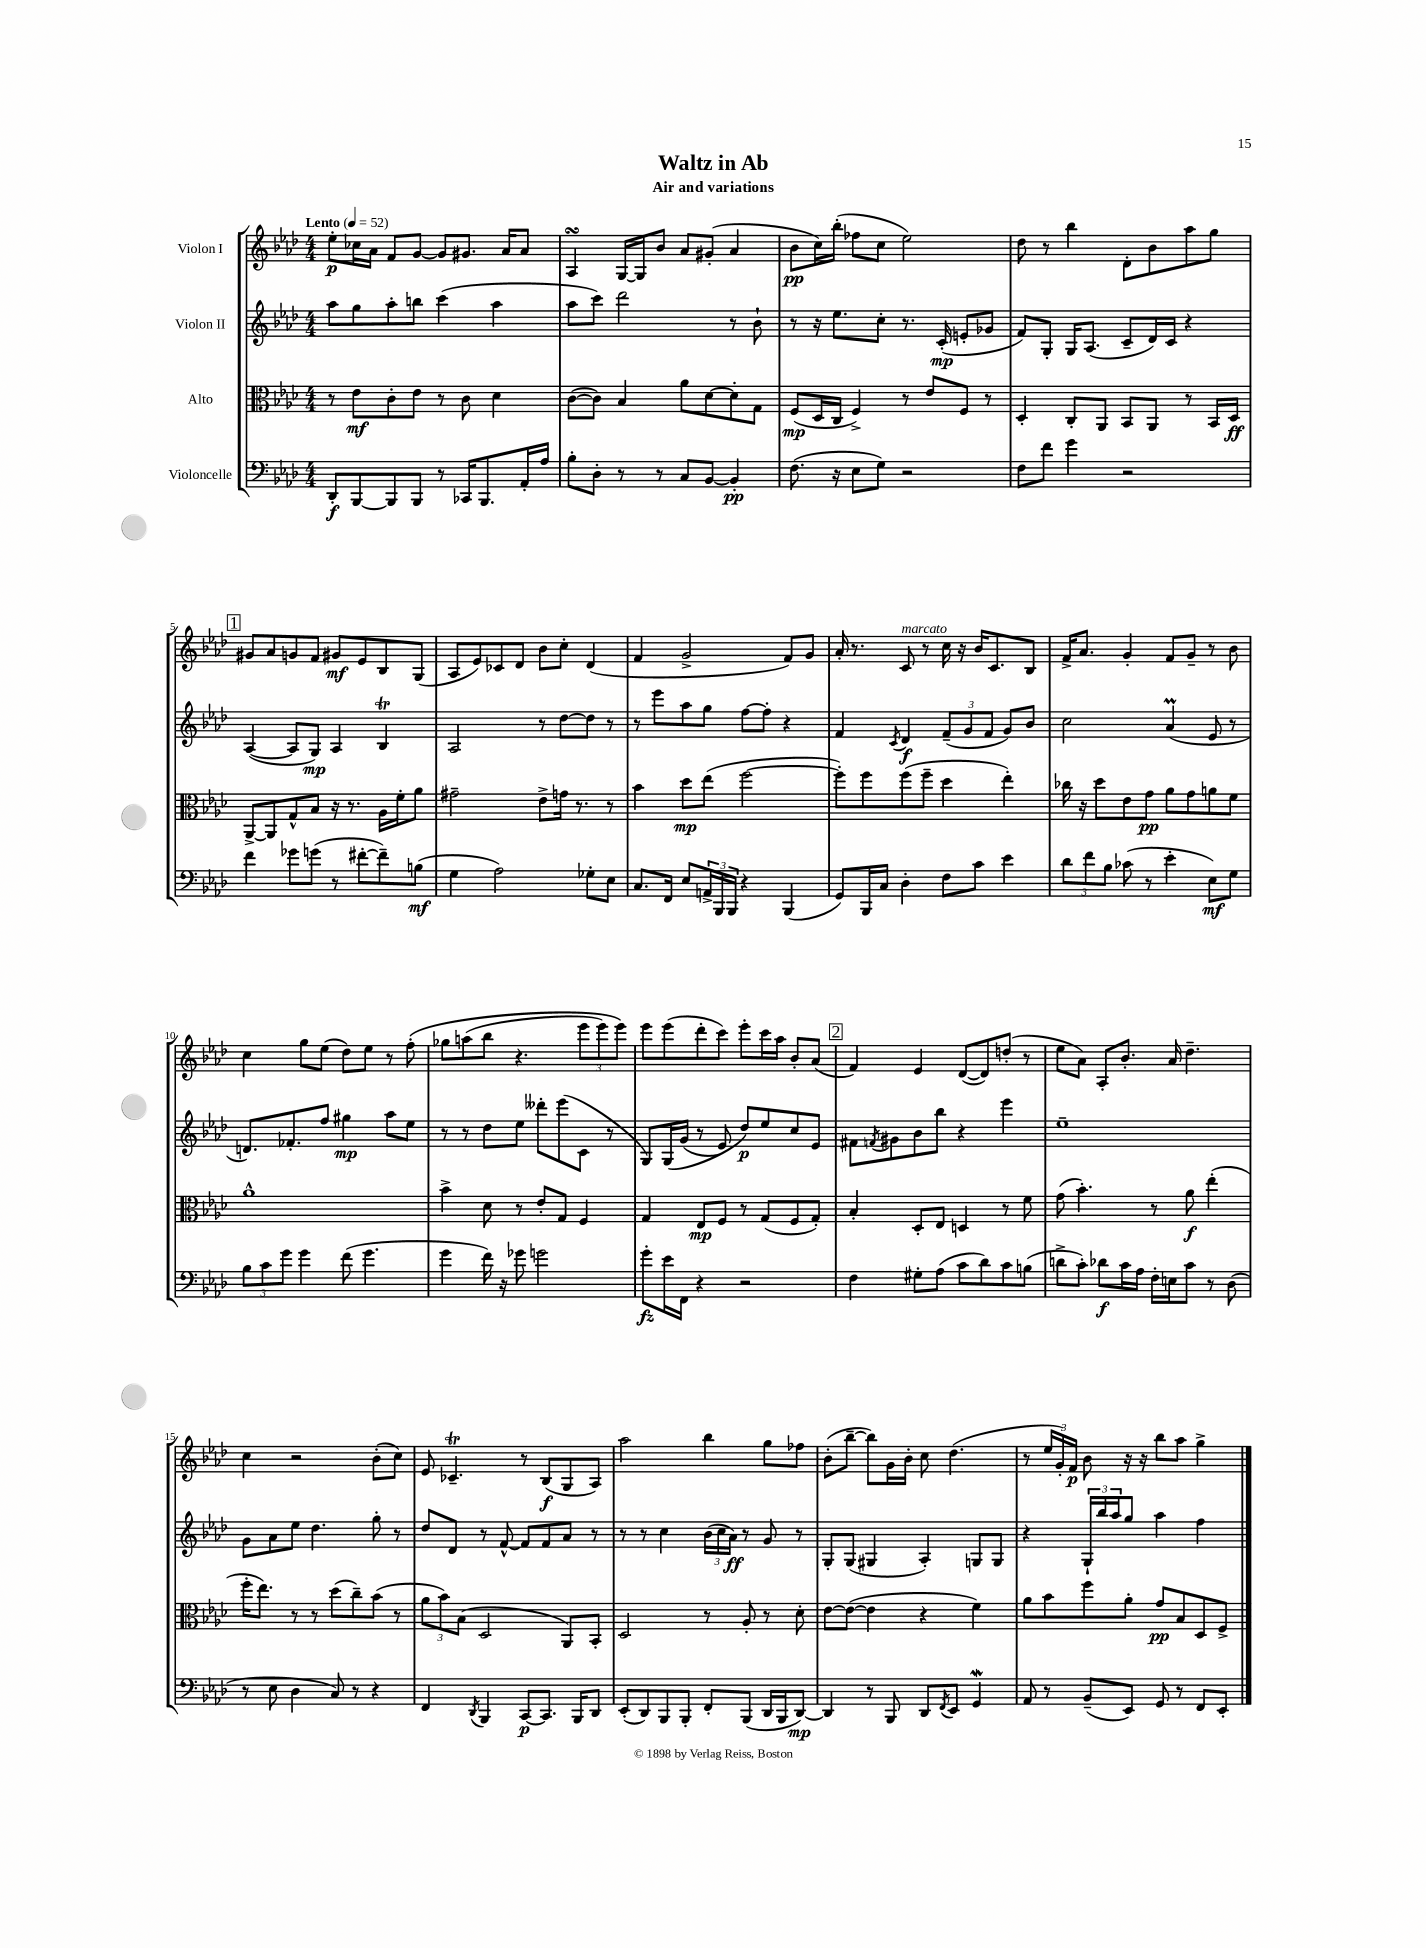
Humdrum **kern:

**kern	**kern	**kern	**kern
*staff4	*staff3	*staff2	*staff1
*clefF4	*clefC3	*clefG2	*clefG2
*k[b-e-a-d-]	*k[b-e-a-d-]	*k[b-e-a-d-]	*k[b-e-a-d-]
*M4/4	*M4/4	*M4/4	*M4/4
*MM52	*MM52	*MM52	*MM52
8DD-'	8r	8aa-	8ee-'
[8BBB-	8e-	8gg	16cc-
.	.	.	16a-
8BBB-]	8c'	8aa-'	8f
8BBB-	8e-	8bb	[8g
8r	8r	(4ccc	8g]
16CC-	8c	.	8.g#
8.BBB-	.	.	.
.	4d-	4aa-	.
.	.	.	16a-
16AA-'	.	.	8a-
16A-	.	.	.
=	=	=	=
8B-'	([8c	8aa-	4A-
8D-'	8c])	8ccc)	.
8r	4B-	2ddd-	[16G
.	.	.	16G]
8r	.	.	8b-
8C	8a-	.	8a-
[8BB-	[8d-	.	(8g#'
4BB-']	8d-']	8r	4a-
.	8G	8b-`	.
=	=	=	=
(8.F	(8F	8r	8b-
.	16D-	16r	16cc)
16r	16C	8.ee-	(16bb-'
8E-	4F^)	.	8ff-
8G)	.	8cc'	8cc
2r	8r	8.r	2ee-)
.	8e-	.	.
.	.	(16c'	.
.	8F	8e'	.
.	8r	8g-	.
=	=	=	=
8F	4D-'	8f)	8dd-
8f	.	8G'	8r
4g	8C'	16G	4bb-
.	.	(8.A-	.
.	8AA-	.	.
2r	8BB-	8c~	8d-'
.	8AA-	16d-)	8b-
.	.	16c	.
.	8r	4r	8aa-
.	16BB-	.	8gg
.	16D-	.	.
=	=	=	=
4f	[8AA-^	([4A-	8g#
.	8AA-]	.	8a-
8g-	8G^^	8A-]	8g
(8g	8B-	8G)	8f
8r	16r	4A-	8g#
.	8.r	.	.
[8f#'	.	.	8e-
8f#~])	16A-	4B-	8B-
.	16f'	.	.
(8B	8a-	.	(8G
=	=	=	=
4G	2g#~	2A-	8A-
.	.	.	8e-)
2A-)	.	.	8c-
.	.	.	8d-
.	8e-^	8r	8b-
.	16g	[8dd-	8cc'
.	8.r	.	.
8G-'	.	8dd-]	(4d-
8E-	8r	8r	.
=	=	=	=
8.C	4b-	8r	4f
.	.	8eee-	.
16FF	.	.	.
8E-	8dd-	8aa-	2g^
24AA^	(8ee-	8gg	.
24BBB-	.	.	.
24BBB-	.	.	.
4r	[2ff	[8ff	.
.	.	8ff']	.
(4BBB-	.	4r	8f)
.	.	.	8g
=	=	=	=
8GG)	8ff'])	4f	16a-'
.	.	.	8.r
16BBB-	8ff	.	.
16C	.	.	.
.	.	8qc	.
4D-'	(8ff	4d-	8c
.	8ff~	.	8r
8F	4dd-	(12f~	16cc
.	.	.	16r
.	.	12g	.
8c	.	.	16b-
.	.	12f	.
.	.	.	8.c
4e-	4ee-')	8g)	.
.	.	8b-	8B-
=	=	=	=
12d-	16cc-	2cc	16f^
.	16r	.	8.a-
12f	.	.	.
.	8dd-	.	.
12B-	.	.	.
(8c-	8e-	.	4g'
8r	8g	.	.
4e-'	8a-	(4a-	8f
.	8g	.	8g~
8E-)	8a	8e-	8r
8G	8f	8r	8b-
=	=	=	=
12B-	1a-^^	8.d)	4cc
12c	.	.	.
12g	.	.	.
.	.	8.f-'	.
4g	.	.	8gg
.	.	8ff	(8ee-
(8f	.	4gg#	8dd-)
4.g	.	.	8ee-
.	.	8aa-	8r
.	.	8ee-	&(8ff'
=	=	=	=
4g	4b-^	8r	8gg-
.	.	8r	(8aa
16f)	8d-	8dd-	8bb-
16r	.	.	.
8g-	8r	8ee-	4.r
2g	8e-'	8ddd--'	.
.	8G	(8eee-	.
.	4F	8c	12eee-
.	.	.	12eee-)
.	.	8r	.
.	.	.	12eee-&)
=	=	=	=
8g'	4G	8G)	8eee-
16e-	.	&(16G	(8eee-
16FF	.	(16g	.
4r	8E-	8r	8ddd-'
.	8F	8e-)	8ccc)
2r	8r	8dd-&)	8eee-'
.	(8G	8ee-	16ccc
.	.	.	16aa-
.	8F	8cc	8b-'
.	8G')	8e-	(8a-
=	=	=	=
4F	4B-'	8f#	4f)
.	.	8qf	.
.	.	8g#	.
8G#'	8D-'	8b-	4e-
(8A-	8E-	8bb-	.
8c	4D	4r	([8d-
8d-)	.	.	8d-])
8c	8r	4eee-	(8dd'
(8B	8f	.	8r
=	=	=	=
8d^	(8g	1ee-~	8ee-
8c')	4.b-')	.	8a-)
8d-	.	.	8A-'
16c	.	.	8.b-'
16A-	.	.	.
16F'	8r	.	.
16E	.	.	16a-
8c	8a-	.	4.dd-~
8r	(4ee-'	.	.
(8D-	.	.	.
=	=	=	=
8r	16ff'	8g	4cc
.	8.ee-)	.	.
8E-	.	8a-	.
4D-	8r	8ee-	2r
.	8r	4.dd-	.
8C)	(8dd-	.	.
8r	8cc~)	.	.
4r	(8b-	8gg'	(8b-'
.	8r	8r	8cc)
=	=	=	=
4FF	12a-	8dd-	8e-
.	12b-)	.	.
.	.	8d-	4.c-~
.	(12B-	.	.
8qDD-	.	.	.
4BBB-	2D-	8r	.
.	.	[8f^^	.
[8CC	.	8f]	8r
8.CC]	.	8f	(8B-
.	8AA-)	8a-	8G
16BBB-	.	.	.
8DD-	8BB-'	8r	8A-)
=	=	=	=
(8EE-'	2D-	8r	2aa-
8DD-)	.	8r	.
8BBB-	.	4cc	.
8BBB-'	.	.	.
8FF'	8r	(24b-	4bb-
.	.	24cc	.
.	.	24a-)	.
(8BBB-	8A-'	8r	.
16DD-	8r	8g	8gg
16BBB-	.	.	.
[8DD-)	8d-'	8r	8ff-
=	=	=	=
4DD-]	[8e-	8G'	(8b-'
.	(8e-_	(8G	[8bb-~
8r	4e-]	4G#	8bb-])
8BBB-	.	.	16g
.	.	.	16b-'
8DD-	4r	4A-')	8cc
8qFF	.	.	.
8EE-	.	.	(4.dd-
4GG	4f)	8G	.
.	.	8G	.
=	=	=	=
8AA-	8a-	4r	8r
8r	8b-	.	24ee-
.	.	.	24g')
.	.	.	24f
(8BB-~	8ff	24G`	8b-
.	.	24bb-	.
.	.	24aa-	.
8EE-)	8a-'	8gg	16r
.	.	.	16r
8GG	8g	4aa-	8bb-
8r	8B-	.	8aa-
8FF	8D-	4ff	4gg^
8EE-'	8F^	.	.
==	==	==	==
*-	*-	*-	*-
